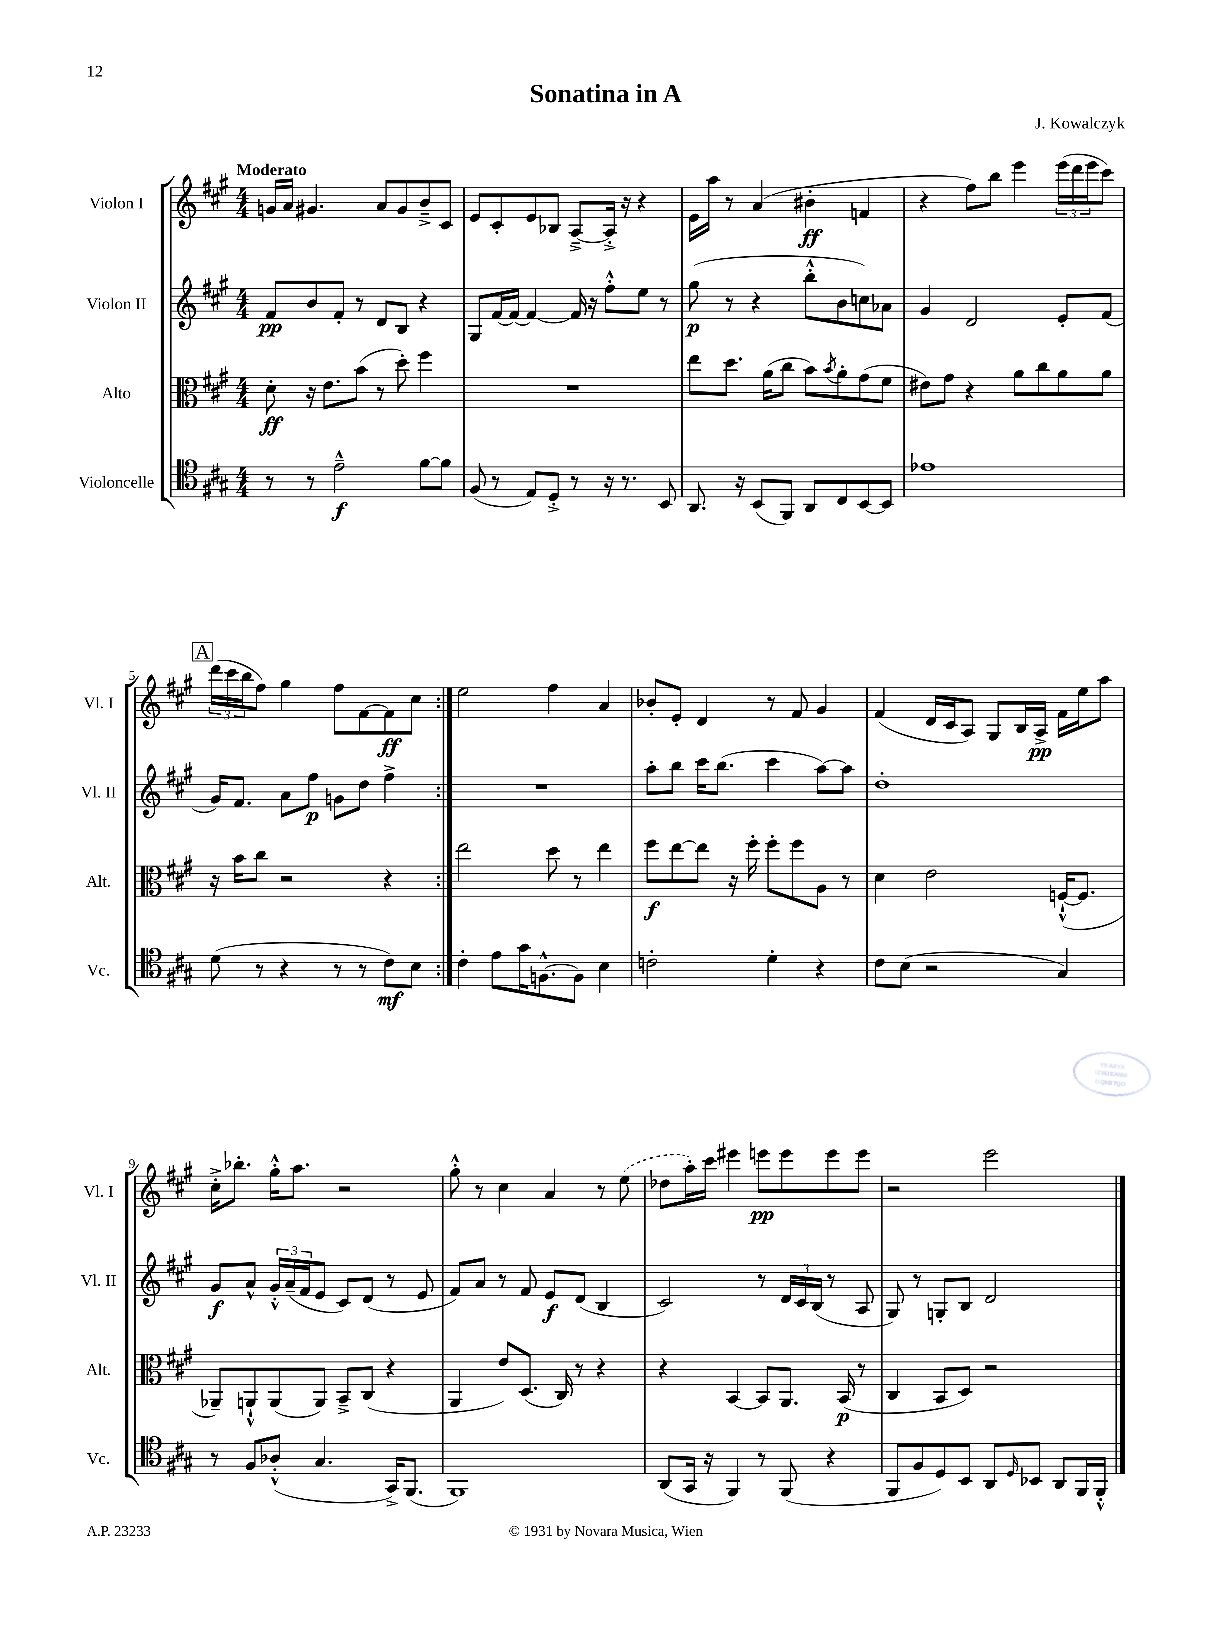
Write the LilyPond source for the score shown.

\header { title = "Sonatina in A" composer = "J. Kowalczyk" }
<<
\new StaffGroup <<
\new Staff = "s0" \with { instrumentName = "Violon I" shortInstrumentName = "Vl. I" } {
    \clef treble \key a \major \numericTimeSignature \time 4/4 \tempo "Moderato"
    \repeat volta 2 { g'16 a'16 gis'4. a'8 gis'8 b'8---> cis'8 |
    e'8 cis'8-. e'8 bes8 a8~---> a16-.-> r16 r4 |
    e'16 a''16 r8 a'4( bis'4-.\ff f'4 |
    r4 fis''8) b''8 e'''4 \tuplet 3/2 { e'''16( d'''16 e'''16 } cis'''8) |
    \mark \markup { \box "A" } \tuplet 3/2 { d'''16( cis'''16 b''16 } fis''8) gis''4 fis''8 fis'8~ fis'8\ff cis''8 | }
    e''2 fis''4 a'4 |
    bes'8-. e'8-. d'4 r8 fis'8 gis'4 |
    fis'4( d'16 cis'16 a8) gis8 b16 a16->\pp fis'16 e''16 a''8 |
    cis''16-.-> bes''8.-. gis''16-.-^ a''8. r2 |
    gis''8-.-^ r8 cis''4 a'4 r8 \once \slurDashed e''8( |
    des''8 a''16-.) cis'''16 eis'''4 e'''8\pp e'''8 e'''8 e'''8 |
    r2 e'''2 \bar "|." |
}
\new Staff = "s1" \with { instrumentName = "Violon II" shortInstrumentName = "Vl. II" } {
    \clef treble \key a \major \numericTimeSignature \time 4/4
    \repeat volta 2 { fis'8\pp b'8 fis'8-. r8 d'8 b8 r4 |
    gis8 fis'16~ fis'16~ fis'4~ fis'16 r16 fis''8-.-^ e''8 r8 |
    gis''8\p( r8 r4 b''8-.-^ b'8 c''8) aes'8 |
    gis'4 d'2 e'8-. fis'8( |
    \mark \markup { \box "A" } gis'16) fis'8. a'8 fis''8\p g'8 d''8 fis''4-> | }
    R1 |
    a''8-. b''8 cis'''16 b''8.( cis'''4 a''8~) a''8 |
    d''1-. |
    gis'8\f a'8-^ \tuplet 3/2 { gis'16-.-^ a'16--( fis'16 } e'8 cis'8) d'8( r8 e'8 |
    fis'8) a'8 r8 fis'8 e'8\f d'8( b4 |
    cis'2) r8 \tuplet 3/2 { d'16 cis'16 b16( } r8 a8 |
    gis8) r8 g8-. b8 d'2 \bar "|." |
}
\new Staff = "s2" \with { instrumentName = "Alto" shortInstrumentName = "Alt." } {
    \clef alto \key a \major \numericTimeSignature \time 4/4
    \repeat volta 2 { d'8-.\ff r16 e'8. b'8( r8 d''8-.) fis''4 |
    R1 |
    e''8 d''8. a'16( cis''8 b'8) \acciaccatura { b'8 } a'8-. gis'8( fis'8 |
    eis'8) gis'8 r4 a'8 cis''8 a'8 a'8 |
    \mark \markup { \box "A" } r16 b'16 cis''8 r2 r4 | }
    e''2 d''8 r8 e''4 |
    fis''8\f e''8~ e''8 r16 fis''16-. fis''8-. fis''8 a8 r8 |
    d'4 e'2 f16~-!-^( f8. |
    aes,8--) a,8-!-^ a,8( a,8) b,8---> cis8( r4 |
    a,4 e'8) d8.( cis16) r8 r4 |
    r4 b,4~ b,8 a,8. b,16\p( r8 |
    cis4 b,8 d8) r2 \bar "|." |
}
\new Staff = "s3" \with { instrumentName = "Violoncelle" shortInstrumentName = "Vc." } {
    \clef tenor \key a \major \numericTimeSignature \time 4/4
    \repeat volta 2 { r8 r8 e'2---^\f fis'8~ fis'8 |
    fis8( r8 e8) d8-.-> r8 r16 r8. b,8 |
    a,8. r16 b,8( fis,8) a,8 cis8 b,8~ b,8 |
    ees'1 |
    \mark \markup { \box "A" } d'8( r8 r4 r8 r8 cis'8\mf) b8 | }
    cis'4-. e'8 gis'16 f8.~-^ f8 b4 |
    c'2-. d'4-. r4 |
    cis'8 b8( r2 gis4) |
    r8 fis8 aes8-.-^( gis4. gis,16->) fis,8.( |
    fis,1) |
    a,8( gis,16 r16 fis,4) r8 fis,8( r4 |
    fis,8 fis8 d8) b,8 a,8 \grace { d16 } bes,8 a,8 fis,16 fis,16-.-^ \bar "|." |
}
>>
>>
